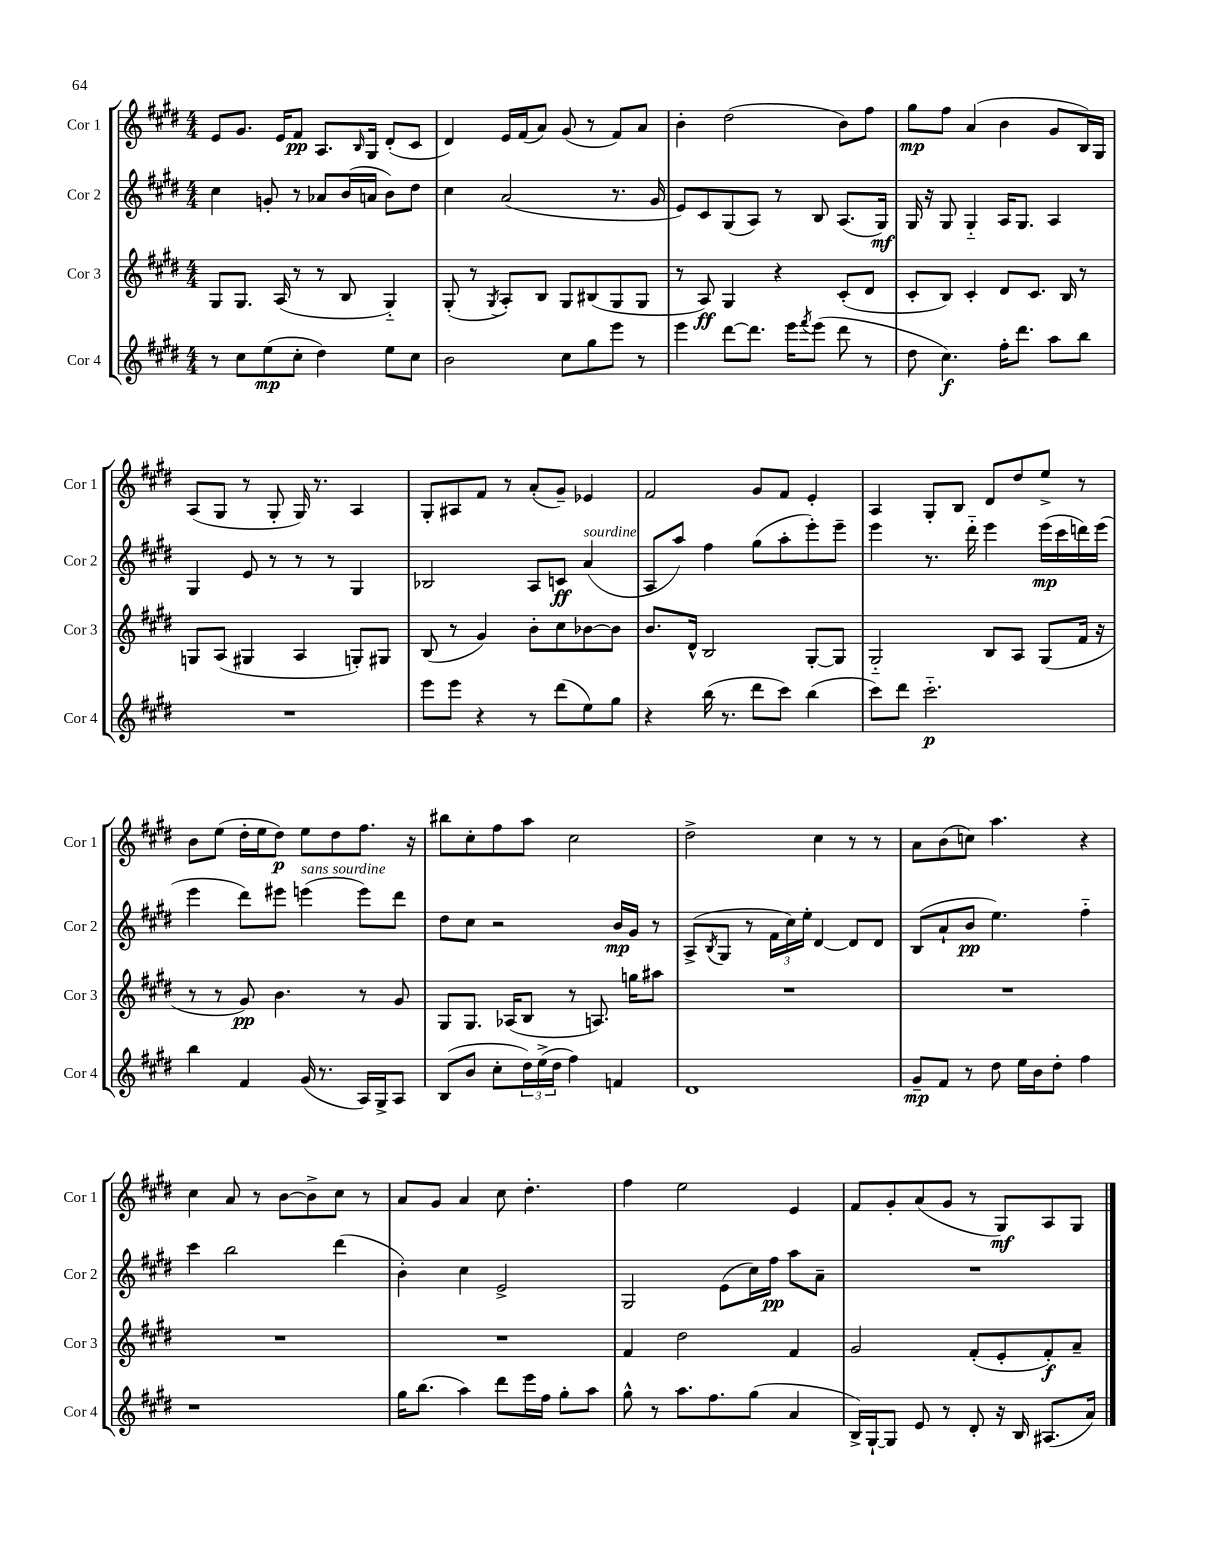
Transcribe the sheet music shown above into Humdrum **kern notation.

**kern	**kern	**kern	**kern
*staff4	*staff3	*staff2	*staff1
*clefG2	*clefG2	*clefG2	*clefG2
*k[f#c#g#d#]	*k[f#c#g#d#]	*k[f#c#g#d#]	*k[f#c#g#d#]
*M4/4	*M4/4	*M4/4	*M4/4
8r	8G#/L	4cc#\	8e/L
8cc#\L	8.G#/J	.	8.g#/J
(8ee\	.	8g'/	.
.	(16A/	.	16e/LK
8cc#'\J	8r	8r	8f#/J
4dd#\)	8r	8a-/L	8.A/L
.	8B/	(16b/L	.
.	.	.	16qqB/
.	.	16a/JJ	16G#/Jk
8ee\L	4G#'~/)	8b\L)	(8d#'/L
8cc#\J	.	8dd#\J	8c#/J
=	=	=	=
2b\	(8G#'/	4cc#\	4d#/)
.	8r	.	.
.	8qG#/	.	.
.	8A'/L)	(2a/	16e/LL
.	.	.	(16f#/J
.	8B/J	.	8a/J)
8cc#\L	8G#/L	.	(8g#/
8gg#\	(8B#/	.	8r
8eee\J	8G#/	8.r	8f#/L)
8r	8G#/J	.	8a/J
.	.	16g#/	.
=	=	=	=
4eee\	8r	8e/L)	4b'\
.	8A/)	8c#/	.
[8ddd#\L	4G#/	(8G#/	(2dd#\
8.ddd#\]J	.	8A/J)	.
.	4r	8r	.
16eee\LK	.	.	.
8qfff#/	.	.	.
(8eee\J	.	8B/	.
8ddd#\	(8c#'/L	(8.A/L	8b\L)
8r	8d#/J	.	8ff#\J
.	.	16G#/Jk)	.
=	=	=	=
8dd#\	8c#'/L	16G#/	8gg#\L
.	.	16r	.
4.cc#\)	8B/J)	8G#/	8ff#\J
.	4c#'/	4G#'~/	(4a/
16ff#'\LK	8d#/L	16A/LK	4b\
8.ddd#\J	.	8.G#/J	.
.	8.c#/J	.	.
8aa\L	.	4A/	8g#/L
.	16B/	.	.
8bb\J	8r	.	16B/L)
.	.	.	16G#/JJ
=	=	=	=
1r	8G/L	4G#/	(8A/L
.	(8A/J	.	8G#/J
.	4G#/	8e/	8r
.	.	8r	8G#'/
.	4A/	8r	16G#/)
.	.	.	8.r
.	.	8r	.
.	8G'/L)	4G#/	4A/
.	8G#/J	.	.
=	=	=	=
8eee\L	(8B/	2B-/	8G#'/L
8eee\J	8r	.	8A#/
4r	4g#/)	.	8f#/J
.	.	.	8r
8r	8b'\L	8A/L	(8a'/L
(8ddd#\L	8cc#\	8c/J	8g#~/J)
8ee\)	[8b-\	(4a/	4e-/
8gg#\J	8b-\]J	.	.
=	=	=	=
4r	8.b/L	8A/L	2f#/
.	.	8aa/J)	.
.	16d#^^/Jk	.	.
(16bb\	2B/	4ff#\	.
8.r	.	.	.
8ddd#\L	.	(8gg#\L	8g#/L
8ccc#\J)	.	8aa'\	8f#/J
(4bb\	[8G#'/L	8eee'\)	4e'/
.	8G#/]J	8eee~\J	.
=	=	=	=
8ccc#\L)	2G#'~/	4eee\	4A/
8ddd#\J	.	.	.
2.ccc#'~\	.	8.r	8G#'/L
.	.	.	8B/J
.	.	16ddd#'~\	.
.	8B/L	4eee\	8d#/L
.	8A/J	.	8dd#/
.	(8G#/L	(16eee\LL	8ee^/J
.	.	16ccc#\	.
.	16f#/Jk	16ddd\)	8r
.	16r	(16eee\JJ	.
=	=	=	=
4bb\	8r	4eee\	8b\L
.	8r	.	(8ee\J
4f#/	8g#/)	8ddd#\L)	16dd#'\LL
.	.	.	16ee\J
.	4.b\	8eee#\J	8dd#\J)
(16g#/	.	(4eee\	8ee\L
8.r	.	.	.
.	.	.	8dd#\
16A/LL)	8r	8eee\L)	8.ff#\J
16G#^/J	.	.	.
8A/J	8g#/	8ddd#\J	.
.	.	.	16r
=	=	=	=
(8B/L	8G#/L	8dd#\L	8bb#\L
8b/J	8.G#/J	8cc#\J	8cc#'\
8cc#'\L	.	2r	8ff#\
.	(16A-/LK	.	.
24dd#\L)	8B/J	.	8aa\J
(24ee^\	.	.	.
24dd#\JJ	.	.	.
4ff#\)	8r	.	2cc#\
.	8.A/)	.	.
4f/	.	16b/LL	.
.	16gg\LK	16g#/JJ	.
.	8aa#\J	8r	.
=	=	=	=
1d#	1r	(8A^/L	2dd#^\
.	.	8qB/	.
.	.	8G#/J	.
.	.	8r	.
.	.	24f#\LL	.
.	.	24cc#\)	.
.	.	24ee'\JJ	.
.	.	[4d#/	4cc#\
.	.	8d#/]L	8r
.	.	8d#/J	8r
=	=	=	=
8g#~/L	1r	(8B/L	8a\L
8f#/J	.	8a`/	(8b\
8r	.	8b/J	8cc\J)
8dd#\	.	4.ee\)	4.aa\
16ee\LL	.	.	.
16b\J	.	.	.
8dd#'\J	.	.	.
4ff#\	.	4ff#'~\	4r
=	=	=	=
1r	1r	4ccc#\	4cc#\
.	.	2bb\	8a/
.	.	.	8r
.	.	.	[8b\L
.	.	.	8b^\]
.	.	(4ddd#\	8cc#\J
.	.	.	8r
=	=	=	=
16gg#\LK	1r	4b'\)	8a/L
(8.bb\J	.	.	.
.	.	.	8g#/J
4aa\)	.	4cc#\	4a/
8ddd#\L	.	2e^/	8cc#\
16eee\L	.	.	4.dd#'\
16ff#\JJ	.	.	.
8gg#'\L	.	.	.
8aa\J	.	.	.
=	=	=	=
8gg#^^\	4f#/	2G#/	4ff#\
8r	.	.	.
8.aa\L	2dd#\	.	2ee\
8.ff#\	.	.	.
.	.	(8e\L	.
(8gg#\J	.	16cc#\L)	.
.	.	16ff#\JJ	.
4a/	4f#/	8aa\L	4e/
.	.	8a~\J	.
=	=	=	=
16B^/LL)	2g#/	1r	8f#/L
[16G#`/J	.	.	.
8G#/]J	.	.	8g#'/
8e/	.	.	(8a/
8r	.	.	8g#/J
8d#'/	(8f#'/L	.	8r
16r	8e'/	.	8G#/L)
16B/	.	.	.
(8.A#/L	8f#'/)	.	8A/
.	8a~/J	.	8G#/J
16a/Jk)	.	.	.
==	==	==	==
*-	*-	*-	*-
